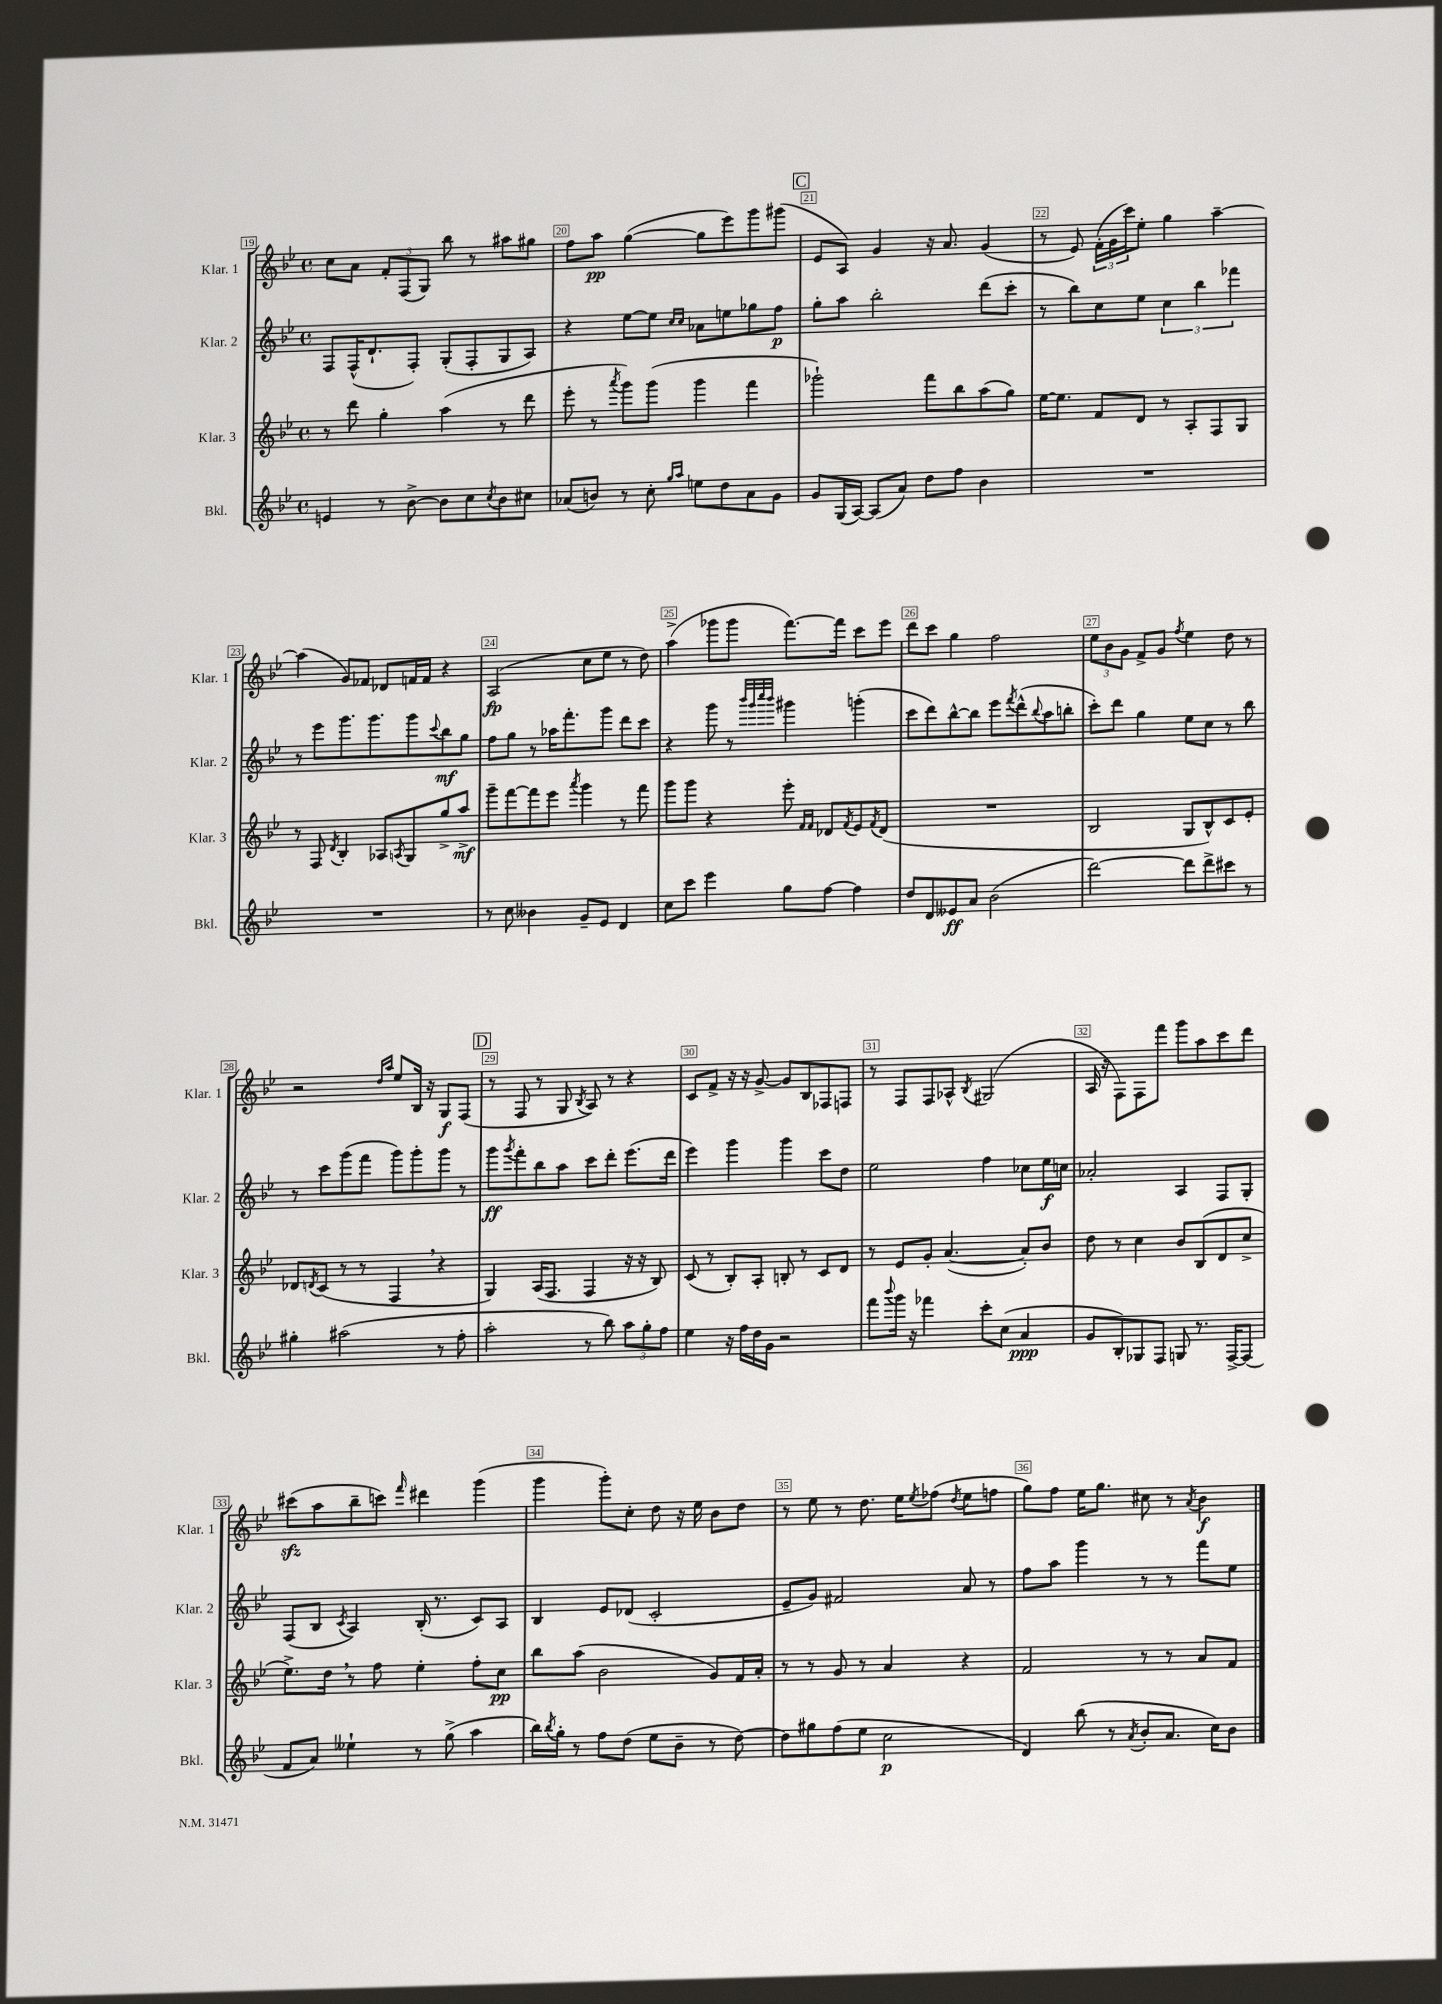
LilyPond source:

<<
\new StaffGroup <<
\new Staff = "s0" \with { instrumentName = "Klar. 1" shortInstrumentName = "Klar. 1" } {
    \clef treble \key bes \major \defaultTimeSignature \time 4/4
    c''8 a'8 \tuplet 3/2 { f'8-. f8( g8) } bes''8 r8 ais''8 gis''8 |
    f''8 a''8\pp g''4~( g''8 ees'''8) g'''8 gis'''8( |
    \mark \markup { \box "C" } ees'8 a8) g'4 r16 a'8. g'4( |
    r8 ees'8) \tuplet 3/2 { f'16-.( g'16 c'''16) } ees''8-. g''4 a''4~-- |
    a''4( g'8) fes'8 des'8 f'16 f'16 r4 |
    a2\fp( c''8 ees''8 r8 d''8) |
    a''4->( ges'''8 ges'''8 f'''8.~) f'''16 c'''8 ees'''8 |
    d'''8 c'''8 g''4 f''2 |
    \tuplet 3/2 { ees''8 bes'8 g'8 } f'8-> g'8 \acciaccatura { f''8 } ees''4 d''8 r8 |
    r2 \grace { d''16 a''16 } ees''8 bes16 r16 g8\f f8( |
    \mark \markup { \box "D" } r8 f8 r8 g8 \acciaccatura { bes8 } a8) r8 r4 |
    c'8 f'8-> r16 r16 g'8~-> g'8 bes8 fes8 f8 |
    r8 f8 f8 aes8-^ \acciaccatura { bes8 } gis2( |
    a16 r16 f8) f8 f'''8 g'''8 a''8 c'''8 d'''8 |
    cis'''8\sfz( a''8 bes''8-- c'''8) \grace { f'''16 } dis'''4 g'''4( |
    g'''4 g'''8-.) c''8-. d''8 r16 ees''16 bes'8 d''8 |
    r8 ees''8 r8 d''8. ees''16 \acciaccatura { ees''8 } fes''8( \acciaccatura { d''8 } ees''8 f''8 |
    g''8) f''8 ees''16 g''8. cis''8 r8 \acciaccatura { a'8 } bes'4\f \bar "|." |
}
\new Staff = "s1" \with { instrumentName = "Klar. 2" shortInstrumentName = "Klar. 2" } {
    \clef treble \key bes \major \defaultTimeSignature \time 4/4
    f8 f16-^( d'8.-! f8-.) g8-.( f8-. g8 a8) |
    r4 ees''8~ ees''8 \grace { c''16 c''16 } aes'8 e''8 ges''8 f''8\p |
    \mark \markup { \box "C" } g''8-. a''8 bes''2-. d'''8( c'''8-. |
    r8 bes''8) c''8 ees''8 \tuplet 3/2 { c''4 bes''4 fes'''4 } |
    r8 ees'''8 g'''8. g'''8. g'''8 \appoggiatura { c'''8 } bes''8\mf g''8 |
    f''8 g''8 r8 aes''16 f'''8.-. g'''8 d'''8 c'''8 |
    r4 g'''8 r8 \grace { bes'''32 g'''32 c''''32 bes'''32 } gis'''4 g'''4-.( |
    c'''8 d'''8) bes''8~-^ bes''8 ees'''8 \acciaccatura { f'''8 } d'''8-^( \appoggiatura { bes''8 } a''8 b''8-. |
    c'''8-.) d'''8 g''4 ees''8 c''8 r8 bes''8 |
    r8 c'''8 g'''8( f'''8 g'''8) g'''8-. g'''8 r8 |
    \mark \markup { \box "D" } g'''8\ff \acciaccatura { g'''8 } f'''8-. bes''8 a''8 c'''8 d'''8-. ees'''8.( d'''16 |
    ees'''4) g'''4 g'''4 c'''8 d''8 |
    ees''2 f''4 ces''8 ees''16\f c''16 |
    aes'2-. a4 f8 g8-. |
    f8( bes8 \acciaccatura { c'8 } a4) bes16-.( r8. c'8) a8 |
    bes4 ees'8 des'8( c'2-. |
    ees'8-- g'8) fis'2 a'8 r8 |
    f''8 a''8 g'''4 r8 r8 f'''8 ees''8 \bar "|." |
}
\new Staff = "s2" \with { instrumentName = "Klar. 3" shortInstrumentName = "Klar. 3" } {
    \clef treble \key bes \major \defaultTimeSignature \time 4/4
    r8 d'''8 g''4-. a''4( r8 d'''8 |
    ees'''8-. r8 \acciaccatura { a'''8 } g'''8) g'''8( g'''4 f'''4 |
    \mark \markup { \box "C" } ges'''2-!) f'''8 bes''8 a''8( g''8) |
    ees''16~ ees''8. f'8 d'8 r8 a8-. f8 g8 |
    r8 f8 \acciaccatura { d'8 } bes4-. aes8 \acciaccatura { a8 } g8 g''8-> a''8->\mf |
    g'''8-- f'''8~ f'''8 ees'''8 \acciaccatura { a'''8 } g'''4 r8 f'''8 |
    g'''8 g'''8 r4 ees'''8-. \grace { f'16 f'16 } des'8 \acciaccatura { f'8 } ees'8 \acciaccatura { f'8 } des'8( |
    R1 |
    bes2 g8 bes8-^) c'8 ees'8-. |
    des'8 \acciaccatura { d'8 } c'8( r8 r8 f4 \breathe r4 |
    \mark \markup { \box "D" } g4) a16( f8. f4 r16 r16 bes8) |
    c'8( r8 bes8-.) a8-. b8-. r8 c'8 d'8 |
    r8 ees'8 g'8-. a'4.~( a'8-.) bes'8 |
    d''8 r8 c''4 bes'8 bes8( d'8 c''8-> |
    ees''8.->) d''16 \breathe r8 f''8 ees''4-. f''8-. c''8\pp |
    bes''8 a''8( bes'2 g'8) f'16 a'16-. |
    r8 r8 g'8 r8 a'4 r4 |
    f'2 r8 r8 a'8 f'8 \bar "|." |
}
\new Staff = "s3" \with { instrumentName = "Bkl." shortInstrumentName = "Bkl." } {
    \clef treble \key bes \major \defaultTimeSignature \time 4/4
    e'4 r8 bes'8~-> bes'8 c''8 \acciaccatura { c''8 } bes'8 cis''8 |
    aes'8( b'8) r8 c''8-. \grace { g''16 a''16 } e''8 d''8 aes'8 g'8 |
    \mark \markup { \box "C" } g'8 g16( a16~) a8( a'8) d''8 f''8 bes'4 |
    R1 |
    R1 |
    r8 c''8 beses'4 g'8-- ees'8 d'4 |
    c''8 c'''8 ees'''4 g''8 f''8~ f''4 |
    d''8 d'8 eeses'8\ff a'8 bes'2( |
    d'''2~) d'''8 d'''8-> cis'''8 r8 |
    gis''4-. ais''2( r8 f''8-. |
    \mark \markup { \box "D" } a''2-. r8 bes''8) \tuplet 3/2 { a''8 g''8-. f''8 } |
    ees''4 r16 f''16 d''16 g'16 r2 |
    f'''8 \appoggiatura { bes'''8 } g'''16 r16 fes'''4 c'''8-. c''8( a'4\ppp |
    g'8 bes8-.) ges8 f8 g8 r8. f16~-> f8( |
    f'8 a'8) eeses''4-! r8 g''8->( a''4 |
    bes''16) \acciaccatura { bes''8 } g''16-. r8 f''8 d''8( ees''8 bes'8-- r8 d''8~) |
    d''8 gis''8 f''8( ees''8 c''2\p |
    d'4) bes''8( r8 \acciaccatura { a'8 } bes'8-. a'8. c''16) bes'8 \bar "|." |
}
>>
>>
\layout { \context { \Score currentBarNumber = #19 \override BarNumber.break-visibility = ##(#f #t #t) barNumberVisibility = #all-bar-numbers-visible \override BarNumber.stencil = #(make-stencil-boxer 0.1 0.3 ly:text-interface::print) } }
